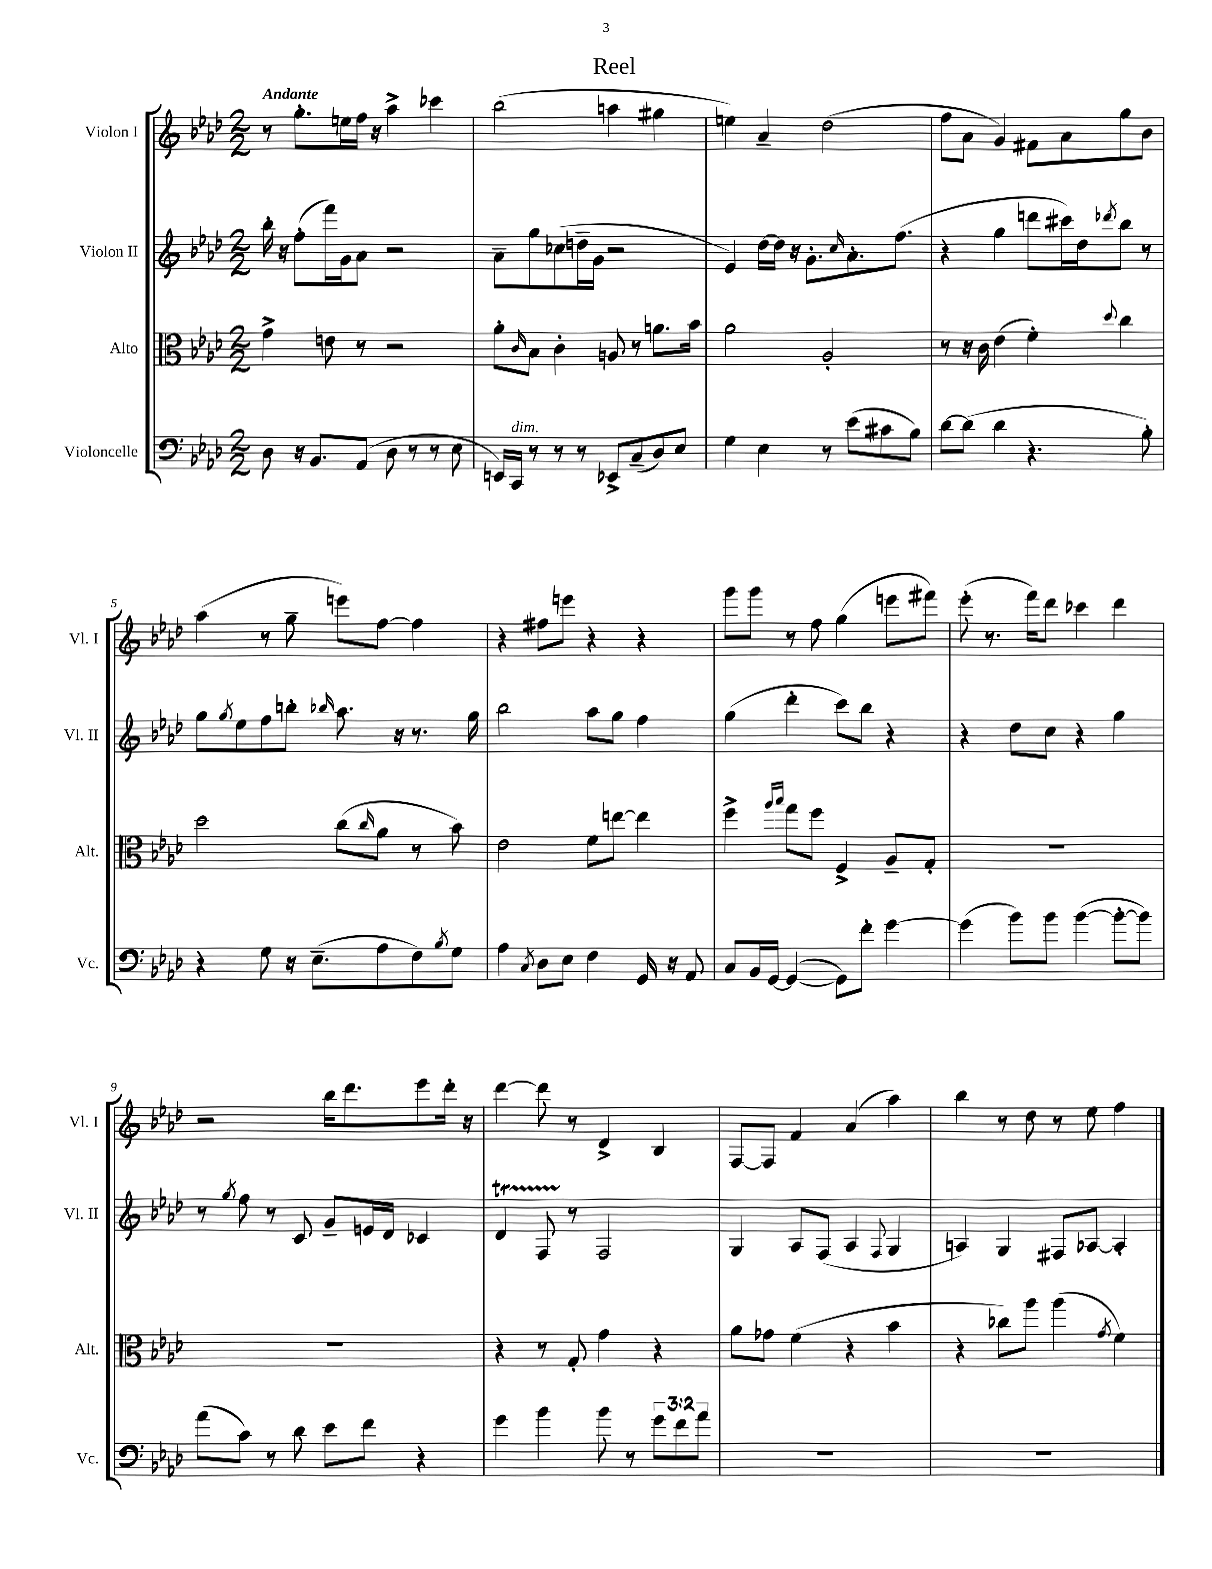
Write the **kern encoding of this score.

**kern	**kern	**kern	**kern
*staff4	*staff3	*staff2	*staff1
*clefF4	*clefC3	*clefG2	*clefG2
*k[b-e-a-d-]	*k[b-e-a-d-]	*k[b-e-a-d-]	*k[b-e-a-d-]
*M2/2	*M2/2	*M2/2	*M2/2
8D-	4g^	16bb-'	8r
.	.	16r	.
16r	.	(8ff'	8.gg'
8.BB-	.	.	.
.	8e	16fff)	.
.	.	16g	16ee
(8AA-	8r	8a-	16ff
.	.	.	16r
8D-	2r	2r	4aa-^
8r	.	.	.
8r	.	.	4ccc-
8E-	.	.	.
=	=	=	=
16EE)	8a-'	8a-~	(2bb-
16CC	.	.	.
.	16qqc	.	.
8r	8B-	8gg	.
8r	4c'	(8cc-	.
8r	.	16dd~	.
.	.	16g	.
8EE-^	8A	2r	4aa
(8C~	8r	.	.
8D-)	8.a	.	4gg#
8E-	.	.	.
.	16b-	.	.
=	=	=	=
4G	2a-	4e-)	4ee)
4E-	.	[16dd-	4a-~
.	.	16dd-]	.
.	.	16r	.
.	.	8.g'	.
8r	2A-'	.	(2dd-
.	.	16qqcc	.
(8e-	.	8.a-'	.
8c#	.	.	.
.	.	(8.ff	.
8B-)	.	.	.
=	=	=	=
[8d-	8r	4r	8ff
(8d-]	16r	.	8a-
.	16c	.	.
4d-	(4e-	4gg	4g)
4.r	4f')	8ddd	8f#
.	.	16ccc#)	8a-
.	.	16dd-	.
.	8qqdd-	8qddd-	.
.	4cc	8bb-	8gg
8B-')	.	8r	8b-
=	=	=	=
4r	2dd-	8gg	(4aa-
.	.	8qgg	.
.	.	8ee-	.
8G	.	8ff	8r
16r	.	8bb'	8gg~
(8.E-~	.	.	.
.	.	16qqbb-	.
.	(8cc	8.aa-	8eee)
.	16qqcc	.	.
8A-	8a-	.	[8ff
.	.	16r	.
8F)	8r	8.r	4ff]
8qB-	.	.	.
8G	8b-)	.	.
.	.	16gg	.
=	=	=	=
4A-	2e-	2bb-	4r
8qC	.	.	.
8D-	.	.	8ff#
8E-	.	.	8eee
4F	8f	8aa-	4r
.	[8ee	8gg	.
16GG	4ee]	4ff	4r
16r	.	.	.
8AA-	.	.	.
=	=	=	=
8C	4ff^	(4gg	8ggg
16BB-	.	.	8ggg
[16GG	.	.	.
.	16qqaa-	.	.
.	16qqbb-	.	.
(4GG_	8gg	4ddd-'	8r
.	8ff	.	8ff
8GG])	4F^	8ccc)	(4gg
8f'	.	8bb-	.
[4g	8A-~	4r	8eee
.	8G'	.	8fff#)
=	=	=	=
(4g]	1r	4r	(8eee-'
.	.	.	8.r
8b-)	.	8dd-	.
.	.	.	16fff)
8b-	.	8cc	8ddd-
([4b-	.	4r	4ccc-
8b-'_	.	4gg	4ddd-
8b-])	.	.	.
=	=	=	=
(8a-	1r	8r	2r
.	.	8qgg	.
8c)	.	8ff	.
8r	.	8r	.
8d-	.	8c	.
8e-	.	8g~	16bb-
.	.	.	8.ddd-
8f	.	16e	.
.	.	16d-	.
4r	.	4c-	8eee-
.	.	.	16ddd-'
.	.	.	16r
=	=	=	=
4g	4r	4d-	[4ddd-
4b-	8r	8F	8ddd-]
.	8G'	8r	8r
8b-	4g	2F	4d-^
8r	.	.	.
12g	4r	.	4B-
12f	.	.	.
12a-	.	.	.
=	=	=	=
1r	8a-	4G	[8F
.	8g-	.	8F]
.	(4f	8A-	4f
.	.	(8F	.
.	4r	4A-	(4a-
.	.	8qqF	.
.	4b-	4G	4aa-)
=	=	=	=
1r	4r	4A)	4bb-
.	8cc-)	4G	8r
.	8aa-	.	8dd-
.	(4aa-	8F#	8r
.	.	[8A-	8ee-
.	8qg	.	.
.	4f)	4A-']	4ff
==	==	==	==
*-	*-	*-	*-
